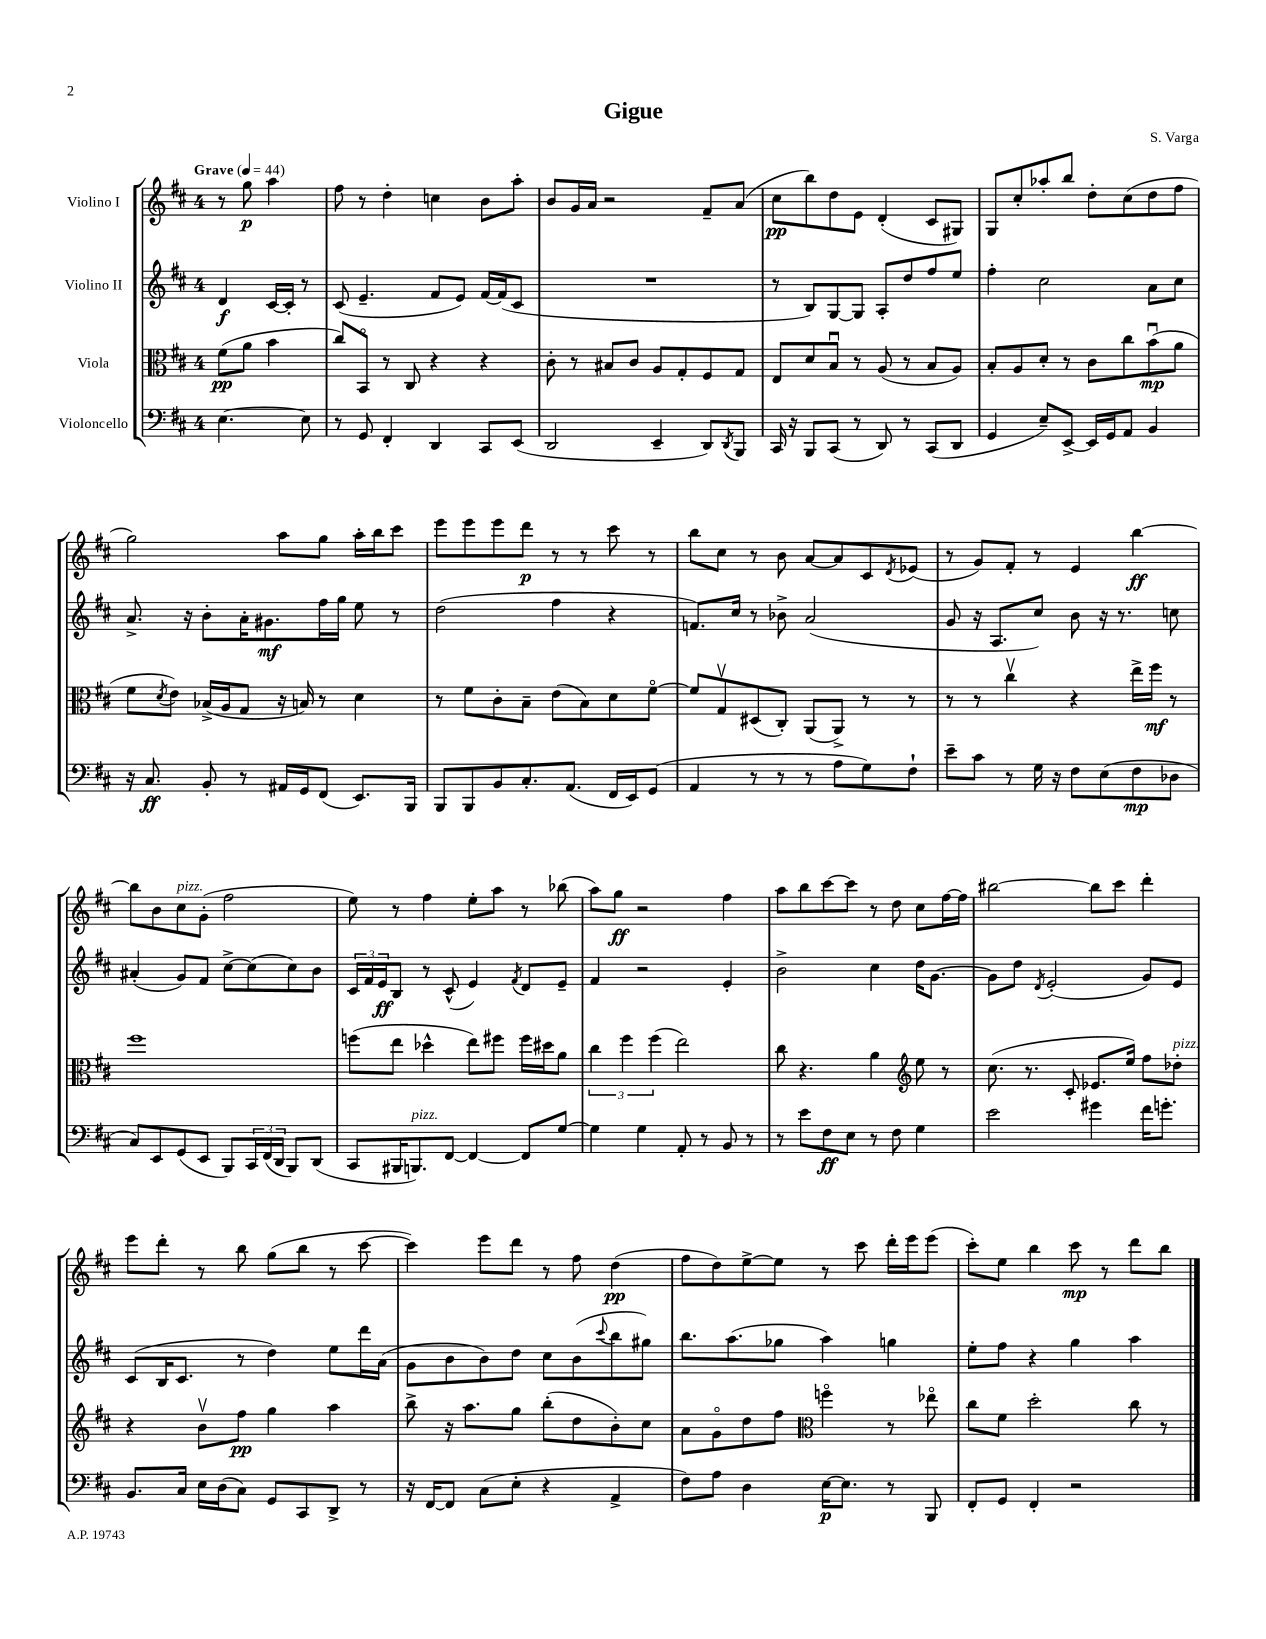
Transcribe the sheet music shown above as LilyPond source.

\header { title = "Gigue" composer = "S. Varga" }
<<
\new StaffGroup <<
\new Staff = "s0" \with { instrumentName = "Violino I" } {
    \clef treble \key d \major \once \override Staff.TimeSignature.style = #'single-digit \time 4/4 \partial 2 \tempo "Grave" 4 = 44
    r8 g''8\p a''4 |
    fis''8 r8 d''4-. c''4 b'8 a''8-. |
    b'8 g'16 a'16 r2 fis'8-- a'8( |
    cis''8\pp b''8) d''8 e'8 d'4-.( cis'8 gis8) |
    g8 cis''8-. aes''8-. b''8 d''8-. cis''8( d''8 fis''8 |
    g''2) a''8 g''8 a''16-. b''16 cis'''8 |
    e'''8 e'''8 e'''8 d'''8\p r8 r8 cis'''8 r8 |
    b''8 cis''8 r8 b'8 a'8~ a'8 cis'8 \acciaccatura { d'8 } ees'8( |
    r8 g'8) fis'8-. r8 e'4 b''4~\ff |
    b''8 b'8 cis''8^\markup { \italic "pizz." } g'8-.( fis''2 |
    e''8) r8 fis''4 e''8-. a''8 r8 bes''8( |
    a''8) g''8\ff r2 fis''4 |
    a''8 b''8 cis'''8~ cis'''8 r8 d''8 cis''8 fis''16~ fis''16 |
    bis''2~ bis''8 cis'''8 d'''4-. |
    e'''8 d'''8-. r8 b''8 g''8( b''8 r8 cis'''8~ |
    cis'''4) e'''8 d'''8 r8 fis''8 d''4\pp( |
    fis''8 d''8) e''8~-> e''8 r8 cis'''8 d'''16-. e'''16 e'''8( |
    cis'''8-.) e''8 b''4 cis'''8\mp r8 d'''8 b''8 \bar "|." |
}
\new Staff = "s1" \with { instrumentName = "Violino II" } {
    \clef treble \key d \major \once \override Staff.TimeSignature.style = #'single-digit \time 4/4 \partial 2
    d'4\f cis'16~ cis'16-. r8 |
    cis'8( e'4.-- fis'8 e'8) fis'16~ fis'16( cis'8 |
    R1 |
    r8 b8) g8~ g8 a8-. d''8 fis''8 e''8 |
    fis''4-. cis''2 a'8 cis''8 |
    a'8.-> r16 b'8-. a'16-. gis'8.\mf fis''16 g''16 e''8 r8 |
    d''2( fis''4 r4 |
    f'8.) cis''16 r8 bes'8-> a'2( |
    g'8 r16 a8. cis''8) b'8 r16 r8. c''8 |
    ais'4-.( g'8) fis'8 cis''8~-> cis''8( cis''8) b'8 |
    \tuplet 3/2 { cis'16 fis'16 e'16\ff } b8 r8 cis'8-^( e'4) \acciaccatura { fis'8 } d'8 e'8-- |
    fis'4 r2 e'4-. |
    b'2-> cis''4 d''16 g'8.~ |
    g'8 d''8 \acciaccatura { d'8 } e'2-.( g'8) e'8 |
    cis'8( b16 cis'8. r8 d''4) e''8 d'''16 a'16( |
    g'8 b'8 b'8) d''8 cis''8 b'8( \appoggiatura { cis'''8 } b''8 gis''8) |
    b''8. a''8.( ges''8 a''4) g''4 |
    e''8-. fis''8 r4 g''4 a''4 \bar "|." |
}
\new Staff = "s2" \with { instrumentName = "Viola" } {
    \clef alto \key d \major \once \override Staff.TimeSignature.style = #'single-digit \time 4/4 \partial 2
    fis'8\pp( a'8 b'4 |
    cis''8) b,8\flageolet r8 cis8 r4 r4 |
    cis'8-. r8 bis8 cis'8 a8 g8-. fis8 g8 |
    e8 d'8 b8\downbow r8 a8( r8 b8 a8) |
    b8-. a8 d'8-. r8 cis'8 cis''8 b'8\downbow\mp( a'8 |
    fis'8 \acciaccatura { d'8 } e'8) bes16->( a16 g8 r16 b16) r8 d'4 |
    r8 fis'8 cis'8-. b8-- e'8( b8) d'8 fis'8~\flageolet |
    fis'8 g8\upbow dis8( cis8-.) a,8( a,8->) r8 r8 |
    r8 r8 cis''4\upbow r4 e''16-> fis''16\mf r8 |
    fis''1 |
    f''8( e''8 des''4-^ e''8) fis''8 fis''16 dis''16 a'8 |
    \tuplet 3/2 { cis''4 fis''4 fis''4( } e''2) |
    cis''8 r4. a'4 \clef treble e''8 r8 |
    cis''8.( r8. cis'8-. ees'8. e''16) fis''8 des''8-.^\markup { \italic "pizz." } |
    r4 b'8\upbow fis''8\pp g''4 a''4 |
    b''8-> r16 a''8. g''8 b''8-.( d''8 b'8-.) cis''8 |
    a'8 g'8\flageolet d''8 fis''8 \clef alto f''4\flageolet r8 ees''8\flageolet |
    cis''8 fis'8 d''2-. cis''8 r8 \bar "|." |
}
\new Staff = "s3" \with { instrumentName = "Violoncello" } {
    \clef bass \key d \major \once \override Staff.TimeSignature.style = #'single-digit \time 4/4 \partial 2
    e4.~ e8 |
    r8 g,8 fis,4-. d,4 cis,8 e,8( |
    d,2 e,4-- d,8) \acciaccatura { d,8 } b,,8 |
    cis,16 r16 b,,8 cis,8( r8 d,8) r8 cis,8( d,8 |
    g,4 e8--) e,8~-> e,16 g,16 a,8 b,4 |
    r16 cis8.\ff b,8-. r8 ais,16 g,16 fis,8( e,8.) b,,16 |
    b,,8 b,,8 b,8 cis8.-. a,8.( fis,16 e,16) g,8( |
    a,4 r8 r8 r8 a8 g8) fis8-! |
    e'8-- cis'8 r8 g16 r16 fis8 e8( fis8\mp des8 |
    cis8) e,8 g,8( e,8 b,,8) \tuplet 3/2 { cis,16 fis,16( d,16 } b,,8) d,8( |
    cis,8 bis,,16 b,,8.^\markup { \italic "pizz." }) fis,8~ fis,4~ fis,8 g8~ |
    g4 g4 a,8-. r8 b,8 r8 |
    r8 e'8 fis8\ff e8 r8 fis8 g4 |
    e'2 gis'4 fis'16 g'8.-. |
    b,8. cis16 e16 d16( cis8) g,8 cis,8 d,8-> r8 |
    r16 fis,16~ fis,8 cis8( e8-. r4 a,4-> |
    fis8) a8 d4 e16~\p e8. r8 b,,8 |
    fis,8-. g,8 fis,4-. r2 \bar "|." |
}
>>
>>
\layout { \context { \Score \remove "Bar_number_engraver" } }
